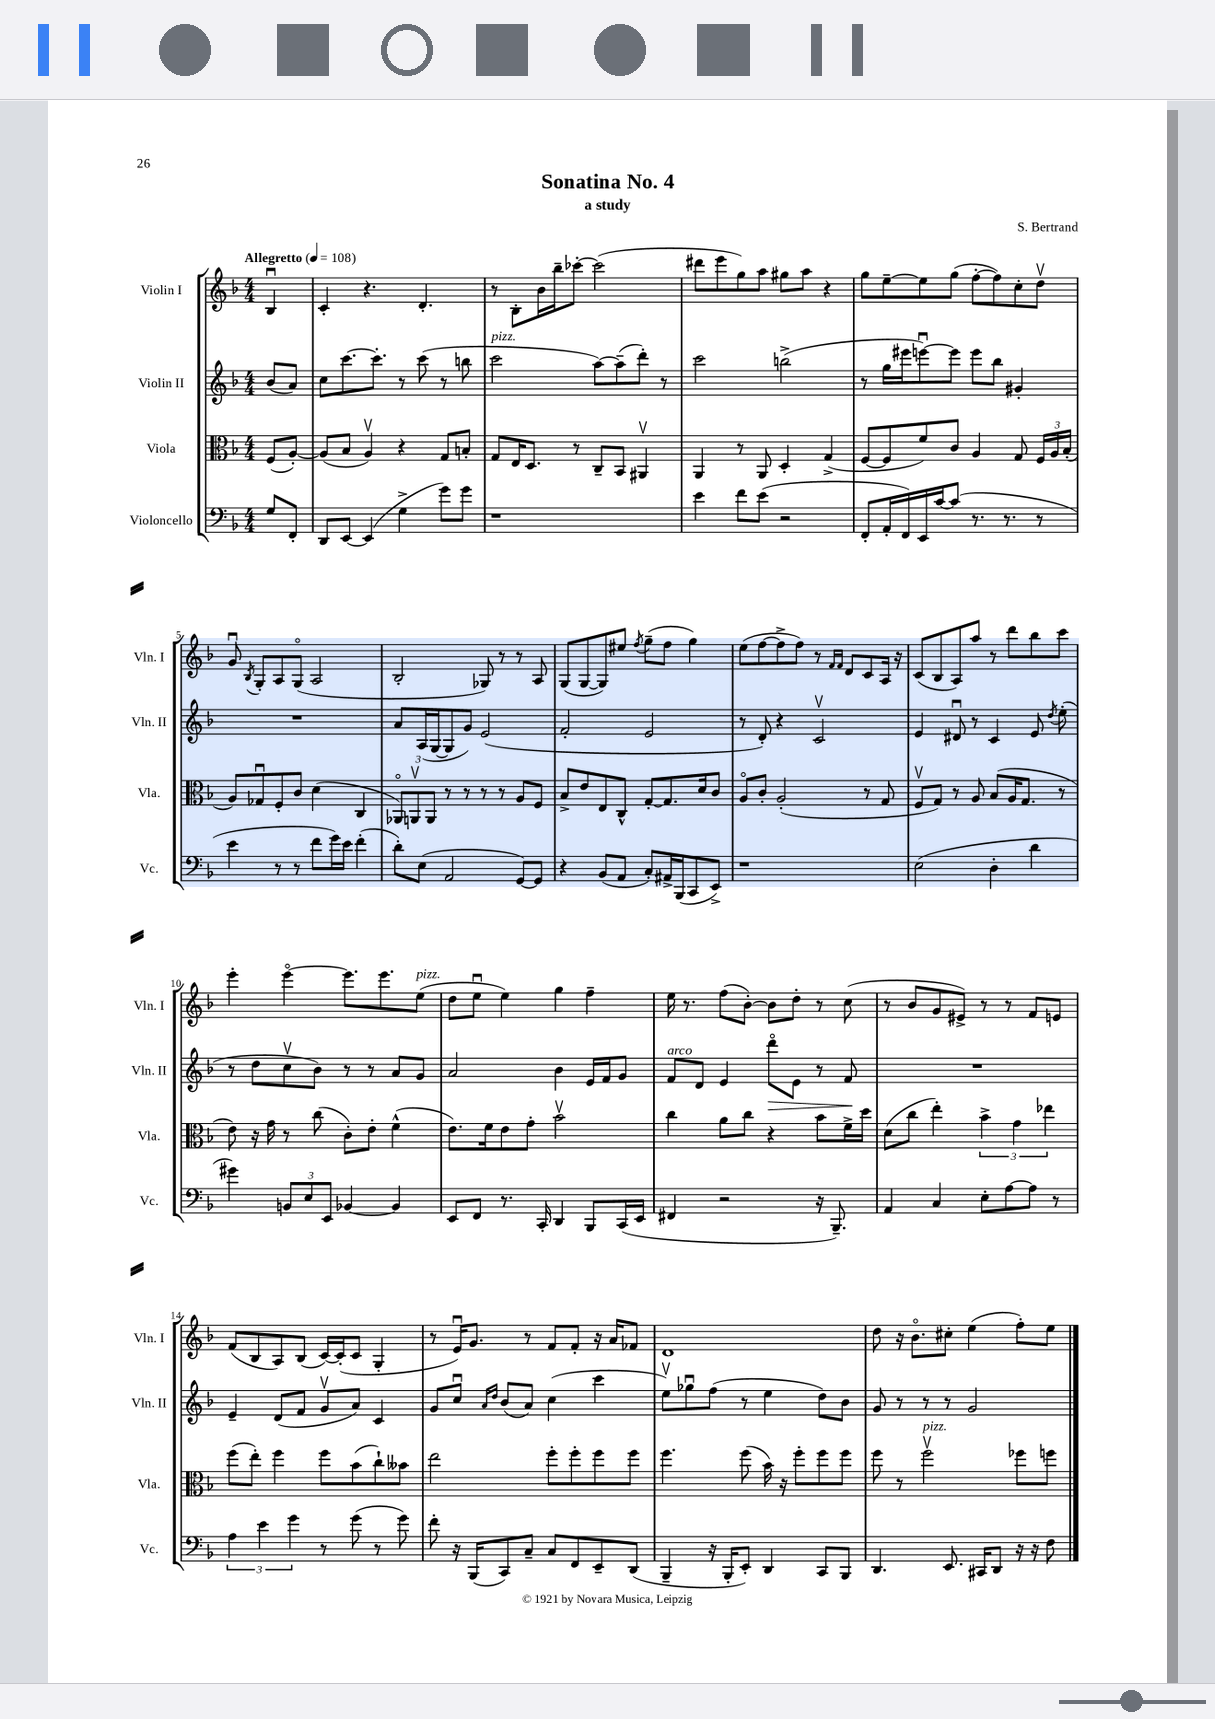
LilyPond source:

\header { title = "Sonatina No. 4" composer = "S. Bertrand" subtitle = "a study" }
<<
\new StaffGroup <<
\new Staff = "s0" \with { instrumentName = "Violin I" shortInstrumentName = "Vln. I" } {
    \clef treble \key f \major \numericTimeSignature \time 4/4 \partial 4 \tempo "Allegretto" 4 = 108
    \autoBeamOff bes4\downbow |
    c'4-. r4. d'4.-. |
    r8 bes8[-. bes'16 bes''16-- ces'''8]~-. ces'''2( |
    dis'''8[ e'''8 g''8) a''8] gis''8[ a''8] r4 |
    g''8[ e''8~-- e''8 g''8]( f''8[~-. f''8) c''8-. d''8]\upbow |
    g'8\downbow \acciaccatura { bes8 } g8[-. a8 g8]\flageolet( a2 |
    bes2-. ges8) r8 r8 a8 |
    g8[( g8~ g8) eis''8] \acciaccatura { f''8 } g''8[--( f''8] g''4) |
    e''8[( f''8~ f''8-> f''8]) r8 \grace { f'16[ f'16] } d'8[ c'8 a16] r16 |
    c'8[( bes8 a8) a''8] r8 d'''8[ bes''8 c'''8] |
    e'''4-. e'''4~\flageolet e'''8.[ e'''8. e''8]^\markup { \italic "pizz." }( |
    d''8[ e''8]\downbow e''4) g''4 f''4-- |
    e''16 r8. f''8[( bes'8]~-.) bes'8[ d''8]-. r8 c''8( |
    r8 bes'8[ g'8 eis'8]->) r8 r8 f'8[ e'8] |
    f'8[( bes8 a8) bes8]( c'16[~) c'16-.( c'8] g4-. |
    r8 e'16[\downbow) g'8.] r8 f'8[ f'8]-. r16 a'16[ fes'8] |
    d'1 |
    d''8 r16 bes'8.[\flageolet cis''8]-. e''4( f''8[-.) e''8] \bar "|." |
}
\new Staff = "s1" \with { instrumentName = "Violin II" shortInstrumentName = "Vln. II" } {
    \clef treble \key f \major \numericTimeSignature \time 4/4 \partial 4
    \autoBeamOff bes'8[( a'8]) |
    c''8[ c'''8.~ c'''8.]-. r8 c'''8( r8 b''8 |
    c'''2^\markup { \italic "pizz." } a''8[~) a''8--( d'''8]-.) r8 |
    c'''2 b''2->( |
    r8 g''16[ eis'''16 e'''8~\downbow) e'''8] e'''8[ bes''8] gis'4-. |
    R1 |
    a'8[ a16( g16~ g8 g'8]) e'2( |
    f'2-. e'2 |
    r8 d'8-.) r4 c'2\upbow |
    e'4 dis'8\downbow r8 c'4 e'8 \acciaccatura { d''8 } e''8-.( |
    r8 d''8[ c''8\upbow bes'8]) r8 r8 a'8[ g'8] |
    a'2 bes'4 e'16[ f'16 g'8] |
    f'8[^\markup { \italic "arco" } d'8] e'4 d'''8[\flageolet\> e'8] r8 f'8\! |
    R1 |
    e'4-- d'8[( f'8] g'8[\upbow a'8]) c'4 |
    g'8[ c''8]\downbow \grace { a'16[ d''16] } bes'8[( a'8]) c''4( c'''4 |
    e''8[\upbow) ges''8\downbow f''8]( r8 e''4 d''8[) bes'8] |
    g'8 r8 r8 r8 g'2 \bar "|." |
}
\new Staff = "s2" \with { instrumentName = "Viola" shortInstrumentName = "Vla." } {
    \clef alto \key f \major \numericTimeSignature \time 4/4 \partial 4
    \autoBeamOff f8[( a8]~-.) |
    a8[( bes8] a4\upbow) r4 g8[ b8]-. |
    g8[ e16 d8.] r8 c8[-- bes,8] ais,4\upbow |
    a,4 r8 a,8 d4-. g4->( |
    f8[~ f8 f'8) c'8] a4 g8 \tuplet 3/2 { f16[ a16 bes16]-.( } |
    a8[) ges8\downbow f8-. c'8] d'4( c4 |
    \tuplet 3/2 { aes,8[\flageolet) a,8\upbow a,8] } r8 r8 r8 r8 a8[ f8] |
    bes8[-> e'8 e8 c8]-^ g8[~-. g8. d'16 c'8] |
    a8[\flageolet c'8]-. a2-.( r8 g8 |
    f8[\upbow g8]) r8 a8 bes8[( a16 g8.] r8 |
    e'8) r16 g'16 r8 c''8( c'8[-.) e'8]-. f'4-^( |
    e'8.[) f'16 e'8 g'8]-. bes'2\upbow |
    c''4 a'8[ c''8] r4 bes'8[ f'16-> d''16] |
    d'8[( c''8] e''4-.) \tuplet 3/2 { bes'4-> g'4 ees''4 } |
    f''8[( e''8]-.) f''4 f''8[ bes'8( c''8-!) beses'8] |
    e''2 f''8[-. f''8-. f''8 f''8] |
    f''4. f''8( bes'16) r16 f''8[-. f''8 f''8] |
    f''8 r8 f''2\upbow^\markup { \italic "pizz." } fes''8[ f''8] \bar "|." |
}
\new Staff = "s3" \with { instrumentName = "Violoncello" shortInstrumentName = "Vc." } {
    \clef bass \key f \major \numericTimeSignature \time 4/4 \partial 4
    \autoBeamOff g8[ f,8]-. |
    d,8[ e,8]~ e,4( g4-> g'8[) g'8] |
    r1 |
    e'4 f'8[ e'8]( r2 |
    f,8[-. a,16-. f,16) e,16 c'16~ c'8]( r8. r8. r8 |
    e'4 r8 r8 f'8[ g'16) e'16] f'4-.( |
    d'8[-.) e8]( a,2 g,8[~) g,8] |
    r4 bes,8[( a,8] c8[-.) ais,16-> bes,,16( c,8 e,8]->) |
    r1 |
    e2( d4-. d'4 |
    gis'4) \tuplet 3/2 { b,8[ e8 e,8] } bes,4~ bes,4 |
    e,8[ f,8] r8. c,16-. d,4 bes,,8[ c,16( e,16] |
    fis,4 r2 r16 bes,,8.--) |
    a,4 c4 e8[-. a8~ a8] r8 |
    \tuplet 3/2 { a4 e'4 g'4 } r8 g'8( r8 g'8) |
    f'8-. r16 bes,,16[( c,8) c8]-- c8[ f,8 e,8-- d,8]( |
    bes,,4-- r16 bes,,16[-. e,8]-.) d,4 c,8[ bes,,8] |
    d,4. e,8. cis,16[ d,8] r16 r16 f8 \bar "|." |
}
>>
>>
